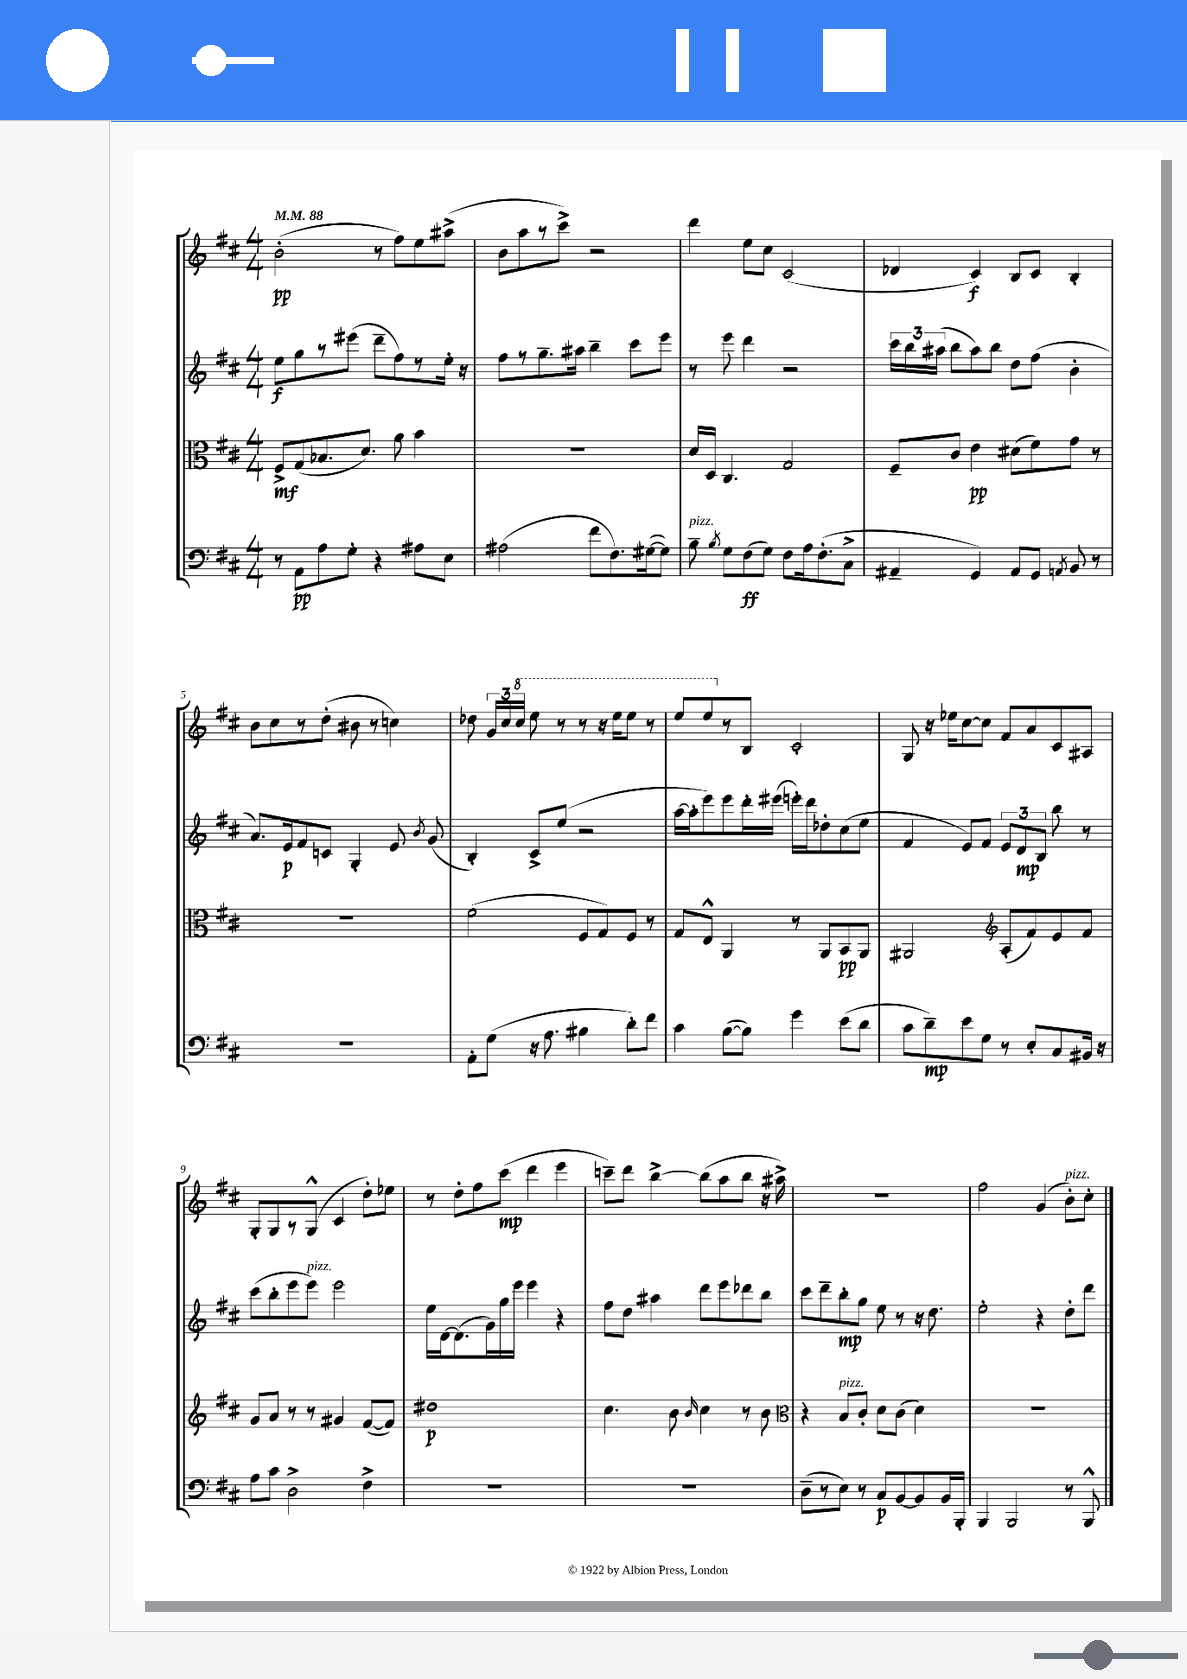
<<
\new StaffGroup <<
\new Staff = "s0" {
    \clef treble \key d \major \numericTimeSignature \time 4/4 \tempo 4 = 88
    \autoBeamOff b'2-.\pp( r8 fis''8[) e''8 ais''8]->( |
    b'8[ a''8 r8 cis'''8]->) r2 |
    d'''4 e''8[ cis''8] cis'2( |
    des'4 cis'4\f) b8[ cis'8] b4-. |
    b'8[ cis''8 r8 d''8]-.( bis'8 r8 c''4) |
    des''8 \tuplet 3/2 { g'16[ cis''16 \ottava #1 cis'''16] } e'''8 r8 r8 r16 e'''16[ e'''8] r8 |
    e'''8[ e'''8 \ottava #0 r8 b8] cis'2-. |
    g8 r16 ees''16[ cis''8~ cis''8] fis'8[ a'8 cis'8 ais8] |
    g8[-. g8 r8 g8]-^( cis'4 d''8[-.) ees''8] |
    r8 d''8[-. fis''8 cis'''8]\mp( d'''4 e'''4 |
    c'''8[--) d'''8] b''4~-> b''8[( a''8 b''8] r16 ais''16->) |
    R1 |
    fis''2 g'4( b'8[-.^\markup { \italic "pizz." }) cis''8]-. \bar "|." |
}
\new Staff = "s1" {
    \clef treble \key d \major \numericTimeSignature \time 4/4
    \autoBeamOff e''8[\f g''8 r8 eis'''8]( d'''8[-- fis''8) r8 e''16]-. r16 |
    fis''8[ r8 g''8.-- ais''16] b''4-- cis'''8[ e'''8] |
    r8 e'''8 d'''4 r2 |
    \tuplet 3/2 { cis'''16[ b''16 ais''16]( } b''8[ ais''8) b''8] d''8[ fis''8]( b'4-. |
    a'8.[) e'16\p fis'8 c'8] g4-. e'8 \acciaccatura { b'8 } g'8( |
    b4-.) cis'8[-> e''8]( r2 |
    a''16[~ a''16-. e'''8) e'''8 d'''16-. eis'''16]( e'''16[-.) d'''16 des''8-. cis''8( e''8] |
    fis'4 e'8[) fis'8] \tuplet 3/2 { e'8[ d'8\mp b8] } b''8 r8 |
    cis'''8[( b''8-. e'''8 e'''8]^\markup { \italic "pizz." }) e'''2 |
    e''16[ d'16~ d'8.( g'16) g''16 e'''16] e'''4 r4 |
    fis''8[ d''8] ais''4 d'''8[ e'''8 des'''8 b''8] |
    cis'''8[ d'''8-- b''8-.\mp g''8] e''8 r8 r16 d''8. |
    e''2-. r4 d''8[-. d'''8] \bar "|." |
}
\new Staff = "s2" {
    \clef alto \key d \major \numericTimeSignature \time 4/4
    \autoBeamOff fis8[->\mf g8( bes8. d'8.]) a'8 b'4 |
    R1 |
    d'16[ d16] cis4. g2 |
    fis8[-- cis'8] e'4\pp dis'8[( fis'8) g'8] r8 |
    R1 |
    fis'2( fis8[ g8) fis8] r8 |
    g8[ e8]-^ a,4 r8 a,8[ b,8\pp a,8] |
    ais,2 \clef treble a8[-.( fis'8) e'8 fis'8] |
    g'8[ a'8] r8 r8 gis'4 fis'8[~( fis'8]) |
    dis''1\p |
    cis''4. b'8 \grace { b'16 } cis''4 r8 b'8 |
    \clef alto r4 b8[^\markup { \italic "pizz." } cis'8]-. d'8[ cis'8]( d'4) |
    R1 \bar "|." |
}
\new Staff = "s3" {
    \clef bass \key d \major \numericTimeSignature \time 4/4
    \autoBeamOff r8 a,8[\pp a8 g8]-. r4 ais8[ e8] |
    ais2( fis'8[ fis8.) gis16~( gis8]) |
    b8--^\markup { \italic "pizz." } \acciaccatura { b8 } g8[ fis8\ff( g8]) fis8[ a16 fis8.-.( cis8]-> |
    ais,4-- g,4) ais,8[ g,8] \acciaccatura { a,8 } b,8 r8 |
    r1 |
    a,8[-. g8]( r16 a8. bis4 d'8[-.) fis'8] |
    cis'4 b8[~( b8]) g'4 e'8[( d'8] |
    cis'8[ d'8--\mp) e'8 g8] r8 e8[-. cis8 bis,16] r16 |
    a8[ cis'8] d2-> fis4-> |
    R1 |
    R1 |
    d8[--( r8 e8]) r8 cis8[\p b,8~ b,8 b,16 b,,16]-. |
    b,,4 b,,2 r8 b,,8-^ \bar "|." |
}
>>
>>
